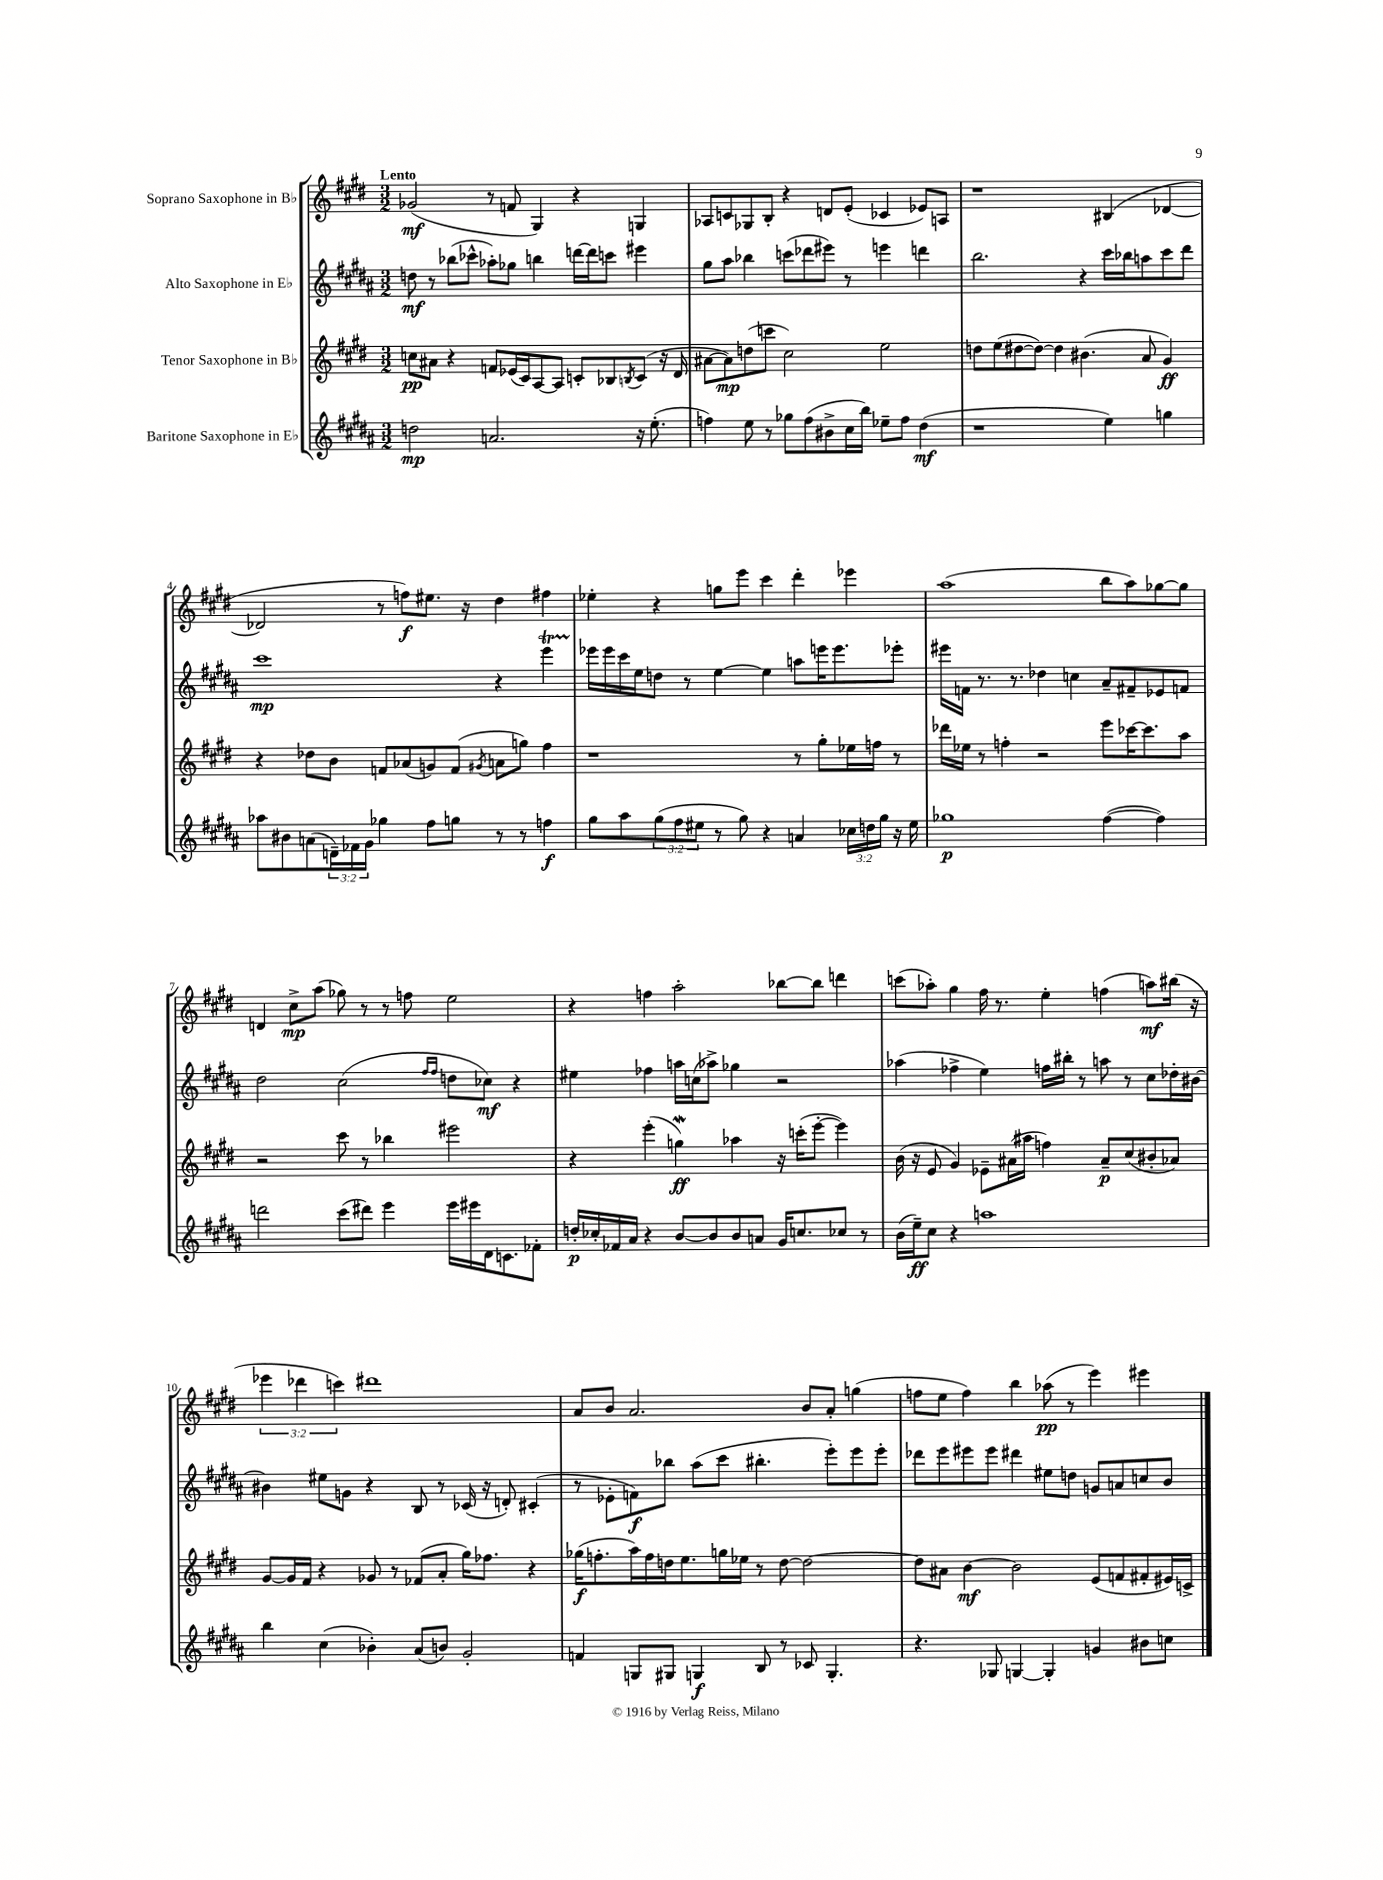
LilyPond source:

<<
\new StaffGroup <<
\new Staff = "s0" \with { instrumentName = "Soprano Saxophone in Bb" } {
    \clef treble \key e \major \numericTimeSignature \time 3/2 \override Staff.TupletNumber.text = #tuplet-number::calc-fraction-text \tempo "Lento"
    ges'2\mf( r8 f'8 gis4) r4 g4 |
    aes8 c'8 ges8 b8-. r4 d'8 e'8-.( ces'4 ees'8) a8 |
    r1 bis4( des'4~ |
    des'2 r8 f''8\f) eis''8. r16 dis''4 fis''4 |
    ees''4-. r4 g''8 e'''8 cis'''4 dis'''4-. ees'''4 |
    a''1( b''8 a''8) ges''8~ ges''8 |
    d'4 cis''8->\mp a''8( ges''8) r8 r8 f''8 e''2 |
    r4 f''4 a''2-. bes''8~ bes''8 d'''4 |
    c'''8( aes''8-.) gis''4 fis''16 r8. e''4-. f''4( a''8\mf) bis''16( r16 |
    \tuplet 3/2 { ees'''4 des'''4 c'''4) } dis'''1 |
    a'8 b'8 a'2. b'8 a'8-. g''4( |
    f''8 e''8 f''4) b''4 aes''8\pp( r8 e'''4) eis'''4 \bar "|." |
}
\new Staff = "s1" \with { instrumentName = "Alto Saxophone in Eb" } {
    \clef treble \key b \major \numericTimeSignature \time 3/2
    d''8\mf r8 bes''8( ces'''8-^ aes''8-.) ges''8 b''4 d'''16~ d'''16 c'''8 eis'''4 |
    gis''8 ais''8 bes''4 c'''8( des'''8 eis'''8) r8 e'''4 d'''4 |
    b''2. r4 cis'''16 bes''16 a''8 cis'''8 dis'''8 |
    cis'''1\mp r4 e'''4\startTrillSpan |
    ees'''16\stopTrillSpan ees'''16 cis'''16 e''16 d''8 r8 e''4~ e''4 a''8 e'''16 e'''8. ees'''8-. |
    eis'''16 f'16 r8. r8. des''4 c''4 ais'8-- fis'8-- ees'8 f'8 |
    dis''2 cis''2( \grace { fis''16 fis''16 } d''8 ces''8\mf) r4 |
    eis''4 fes''4 a''16 c''16( aes''8->) ges''4 r2 |
    aes''4( fes''4-> e''4) f''16 bis''16-. r8 a''8 r8 cis''8 des''16-. bis'16~ |
    bis'4 eis''8 g'8 r4 b8 r8 ces'16( r16 d'8-.) cis'4-.( |
    r8 ees'8-. f'8\f) bes''8 ais''8( cis'''8 bis''4.-. e'''8-.) e'''8 e'''8-. |
    des'''8 e'''8 eis'''8 eis'''8 dis'''4 eis''8 d''8 g'8 a'8 c''8 b'8 \bar "|." |
}
\new Staff = "s2" \with { instrumentName = "Tenor Saxophone in Bb" } {
    \clef treble \key e \major \numericTimeSignature \time 3/2
    c''8\pp ais'8 r4 f'8 ees'16( cis'16) a8~ a8 c'8-. bes8 \acciaccatura { b8 } c'8( r16 dis'16 |
    ais'8~ ais'8\mp) d''8( c'''8 cis''2) e''2 |
    d''8 e''8( dis''8~ dis''8~) dis''4 bis'4.( a'8 gis'4\ff) |
    r4 des''8 b'8 f'8 aes'8( g'8) f'8( \acciaccatura { gis'8 } a'8 g''8) fis''4 |
    r1 r8 gis''8-. ees''16 f''16 r8 |
    des'''16 ees''16 r8 f''4-. r2 e'''8 ces'''16~ ces'''8. a''8 |
    r2 cis'''8 r8 bes''4 eis'''2 |
    r4 e'''4-.( g''4\mordent\ff) aes''4 r16 c'''16-.( e'''8~-. e'''4) |
    b'16( r16 e'8 gis'4) ees'8-- ais'16( ais''16 f''4) ais'8--\p cis''8( bis'8-. aes'8) |
    gis'8~ gis'16 fis'16 r4 ges'8 r8 fes'8( a'8-. gis''16) fes''8. r4 |
    ges''16\f( f''8.-. a''16) f''16 d''16 e''8. g''16 ees''16 r8 d''8~ d''2~ |
    d''8 ais'8 b'4~\mf b'2 e'8( f'8 fis'8-. eis'16) c'16-> \bar "|." |
}
\new Staff = "s3" \with { instrumentName = "Baritone Saxophone in Eb" } {
    \clef treble \key b \major \numericTimeSignature \time 3/2 \override Staff.TupletNumber.text = #tuplet-number::calc-fraction-text
    d''2\mp a'2. r16 e''8.-.( |
    f''4) e''8 r8 ges''8 f''8( bis'8-> cis''16 b''16) ees''8-- f''8 dis''4\mf( |
    r1 e''4) g''4 |
    aes''8 bis'8 a'8( \tuplet 3/2 { d'16--) fes'16 gis'16 } ges''4 fis''8 g''8 r8 r8 f''4\f |
    gis''8 ais''8 \tuplet 3/2 { gis''8( fis''8 eis''8 } r8 gis''8) r4 a'4 \tuplet 3/2 { ces''16 d''16 gis''16 } r16 eis''16 |
    ges''1\p fis''4~( fis''4) |
    d'''2 cis'''8( dis'''8) e'''4 e'''16 eis'''16 dis'16 c'8. fes'8-. |
    d''16-.\p ces''16-. fes'16 ais'16 r4 b'8~ b'8 b'8 a'8 gis'16 c''8. ces''8 r8 |
    b'16( e''16--\ff) cis''8 r4 a''1 |
    b''4 cis''4( bes'4-.) ais'8( b'8) gis'2-. |
    f'4 g8 gis8 g4\f b8 r8 ces'8 g4.-. |
    r4. ges8 g4~ g4-. g'4 bis'8 c''8 \bar "|." |
}
>>
>>
